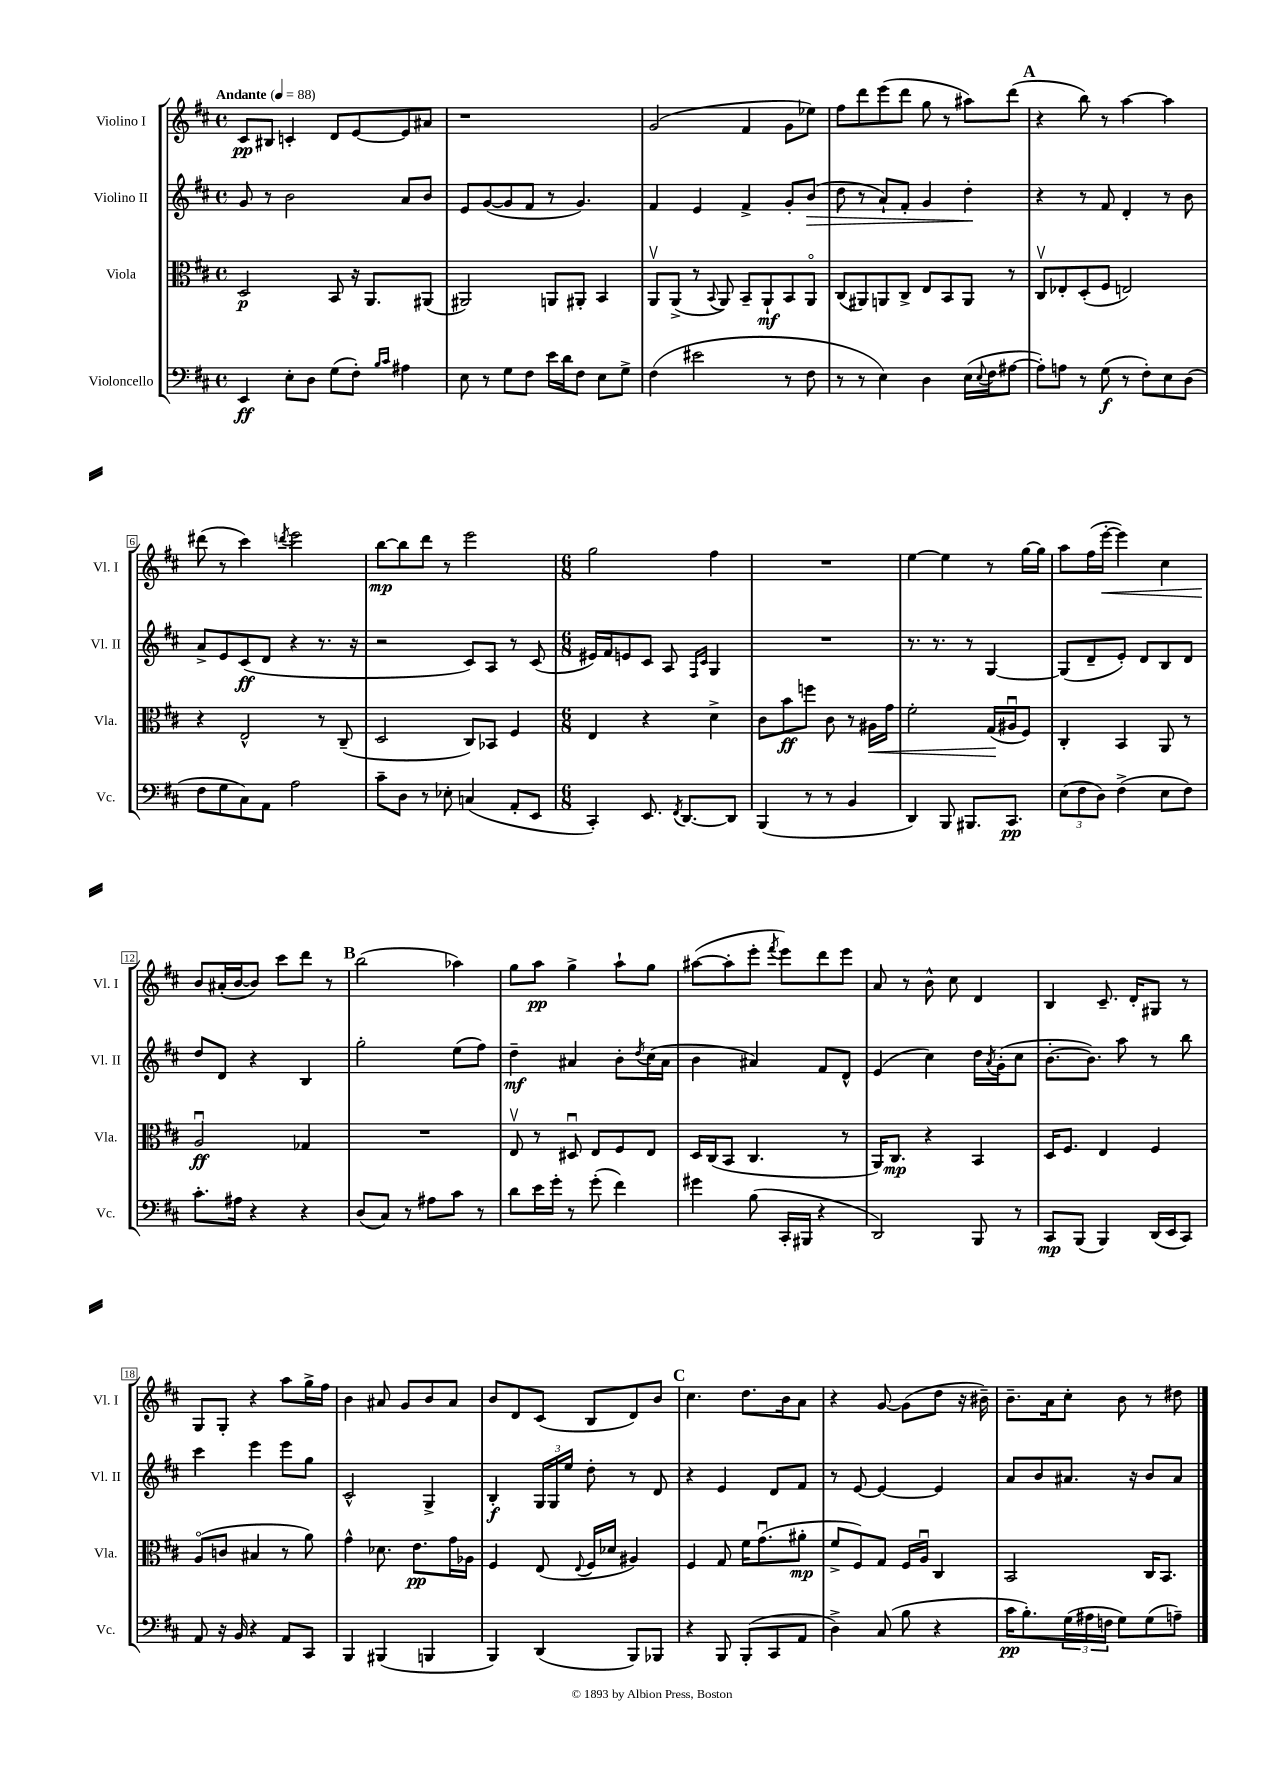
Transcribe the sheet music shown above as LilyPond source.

<<
\new StaffGroup <<
\new Staff = "s0" \with { instrumentName = "Violino I" shortInstrumentName = "Vl. I" } {
    \clef treble \key d \major \defaultTimeSignature \time 4/4 \tempo "Andante" 4 = 88
    cis'8\pp bis8 c'4-. d'8 e'8~ e'8 ais'8 |
    r1 |
    g'2( fis'4 g'8 ees''8) |
    fis''8 d'''8 e'''8( d'''8 g''8 r8 ais''8) d'''8( |
    \mark \markup { \bold "A" } r4 b''8) r8 a''4~ a''4 |
    dis'''8( r8 cis'''4) \acciaccatura { d'''8 } e'''2 |
    b''8~\mp b''8 d'''8 r8 e'''2 |
    \numericTimeSignature \time 6/8 g''2 fis''4 |
    R2. |
    e''4~ e''4 r8 g''16~ g''16 |
    a''8 fis''16( e'''16~-.\< e'''4) cis''4 |
    b'8\! ais'16-.( b'16~ b'8) cis'''8 d'''8 r8 |
    \mark \markup { \bold "B" } b''2( aes''4) |
    g''8 a''8\pp g''4-> a''8-! g''8 |
    ais''8~( ais''8-. e'''8-. \acciaccatura { fis'''8 } e'''8) d'''8 e'''8 |
    a'8 r8 b'8-^ cis''8 d'4 |
    b4 cis'8.-- d'16-. gis8 r8 |
    g8 g8-. r4 a''8 g''16-> fis''16 |
    b'4 ais'8 g'8 b'8 ais'8 |
    b'8 d'8 cis'8( b8 d'8) b'8 |
    \mark \markup { \bold "C" } cis''4. d''8. b'16 a'8 |
    r4 g'8~ g'8( d''8 r16 bis'16--) |
    b'8.-- a'16 cis''8-. b'8 r8 dis''8 \bar "|." |
}
\new Staff = "s1" \with { instrumentName = "Violino II" shortInstrumentName = "Vl. II" } {
    \clef treble \key d \major \defaultTimeSignature \time 4/4
    g'8 r8 b'2 a'8 b'8 |
    e'8 g'8~( g'8 fis'8 r8 g'4.) |
    fis'4 e'4 fis'4-> g'8-. b'8\>( |
    d''8 r8 a'8-!) fis'8-. g'4 d''4-.\! |
    \mark \markup { \bold "A" } r4 r8 fis'8 d'4-. r8 b'8 |
    a'8-> e'8 cis'8\ff( d'8 r4 r8. r16 |
    r2 cis'8) a8 r8 cis'8( |
    \numericTimeSignature \time 6/8 eis'16) fis'16 e'8 cis'8 a8 \grace { fis16 cis'16 } g4 |
    R2. |
    r8. r8. r8 g4~ |
    g8( d'8-- e'8-.) d'8 b8 d'8 |
    d''8 d'8 r4 b4 |
    \mark \markup { \bold "B" } g''2-. e''8( fis''8) |
    d''4--\mf ais'4 b'8-. \acciaccatura { d''8 } cis''16( ais'16 |
    b'4 ais'4) fis'8 d'8-^ |
    e'4( cis''4) d''16 \acciaccatura { a'8 } g'16-.( cis''8 |
    b'8.~-. b'8.) a''8 r8 b''8 |
    cis'''4 e'''4 e'''8 g''8 |
    cis'2-^ g4-> |
    b4-.\f \tuplet 3/2 { g16 g16 e''16 } d''8-. r8 d'8 |
    \mark \markup { \bold "C" } r4 e'4 d'8 fis'8 |
    r8 e'8~ e'4~ e'4 |
    a'8 b'8 ais'8. r16 b'8 ais'8 \bar "|." |
}
\new Staff = "s2" \with { instrumentName = "Viola" shortInstrumentName = "Vla." } {
    \clef alto \key d \major \defaultTimeSignature \time 4/4
    d2\p b,8 r16 a,8. ais,8( |
    ais,2) a,8 ais,8-. b,4 |
    a,8\upbow a,8->( r8 \appoggiatura { b,8 } a,8) b,8-- a,8-!\mf b,8 a,8\flageolet |
    cis8( ais,8) a,8 cis8-> e8 b,8 a,8 r8 |
    \mark \markup { \bold "A" } cis8\upbow ees8-. d8-.( fis8 e2) |
    r4 e2-^ r8 cis8--( |
    d2 cis8) bes,8 fis4 |
    \numericTimeSignature \time 6/8 e4 r4 d'4-> |
    cis'8 b'8\ff f''8 cis'8 r8 ais16\< g'16 |
    fis'2-. g16\!( ais16\downbow fis8) |
    cis4-. b,4 a,8 r8 |
    a2\downbow\ff ges4 |
    \mark \markup { \bold "B" } R2. |
    e8\upbow r8 dis8\downbow e8 fis8 e8 |
    d16 cis16( b,8 cis4. r8 |
    a,16) cis8.\mp r4 b,4 |
    d16 fis8. e4 fis4 |
    a8\flageolet( c'8 bis4 r8 a'8) |
    g'4-^ des'8. e'8.\pp g'16 aes16 |
    fis4 e8( \appoggiatura { e8 } fis16 des'16 ais4) |
    \mark \markup { \bold "C" } fis4 g8 fis'16 g'8.\downbow( ais'8-.\mp |
    fis'8-> fis8) g8 fis16 a16\downbow cis4 |
    b,2 cis16 b,8. \bar "|." |
}
\new Staff = "s3" \with { instrumentName = "Violoncello" shortInstrumentName = "Vc." } {
    \clef bass \key d \major \defaultTimeSignature \time 4/4
    e,4\ff e8-. d8 g8( fis8-.) \grace { b16 cis'16 } ais4 |
    e8 r8 g8 fis8 e'16 d'16 fis8 e8 g8-> |
    fis4( eis'2 r8 fis8 |
    r8 r8 e4) d4 e16( \appoggiatura { e8 } fis16 ais8~ |
    \mark \markup { \bold "A" } ais8-.) a8 r8 g8\f( r8 fis8-.) e8 d8( |
    fis8 g8 cis8) a,8 a2 |
    cis'8-- d8 r8 ees8-. c4( a,8-. e,8 |
    \numericTimeSignature \time 6/8 cis,4-.) e,8. \acciaccatura { fis,8 } d,8.~ d,8 |
    b,,4( r8 r8 b,4 |
    d,4) b,,8 bis,,8. cis,8.\pp |
    \tuplet 3/2 { e8( fis8 d8) } fis4->( e8 fis8) |
    cis'8.-. ais16 r4 r4 |
    \mark \markup { \bold "B" } d8( cis8) r8 ais8 cis'8 r8 |
    d'8 e'16 g'16-. r8 g'8-.( fis'4) |
    gis'4 b8( cis,16-. bis,,16 r4 |
    d,2) b,,8 r8 |
    cis,8\mp b,,8( b,,4) d,16( e,16 cis,8) |
    a,8 r16 b,16 r4 a,8 cis,8 |
    b,,4 bis,,4( b,,4 |
    b,,4) d,4( b,,8) bes,,8 |
    \mark \markup { \bold "C" } r4 b,,8 b,,8-.( cis,8 a,8 |
    d4->) cis8( b8 r4 |
    cis'16\pp b8.-.) \tuplet 3/2 { g16( ais16 f16 } g8) g8( a8--) \bar "|." |
}
>>
>>
\layout { \context { \Score \override BarNumber.stencil = #(make-stencil-boxer 0.1 0.3 ly:text-interface::print) } }
